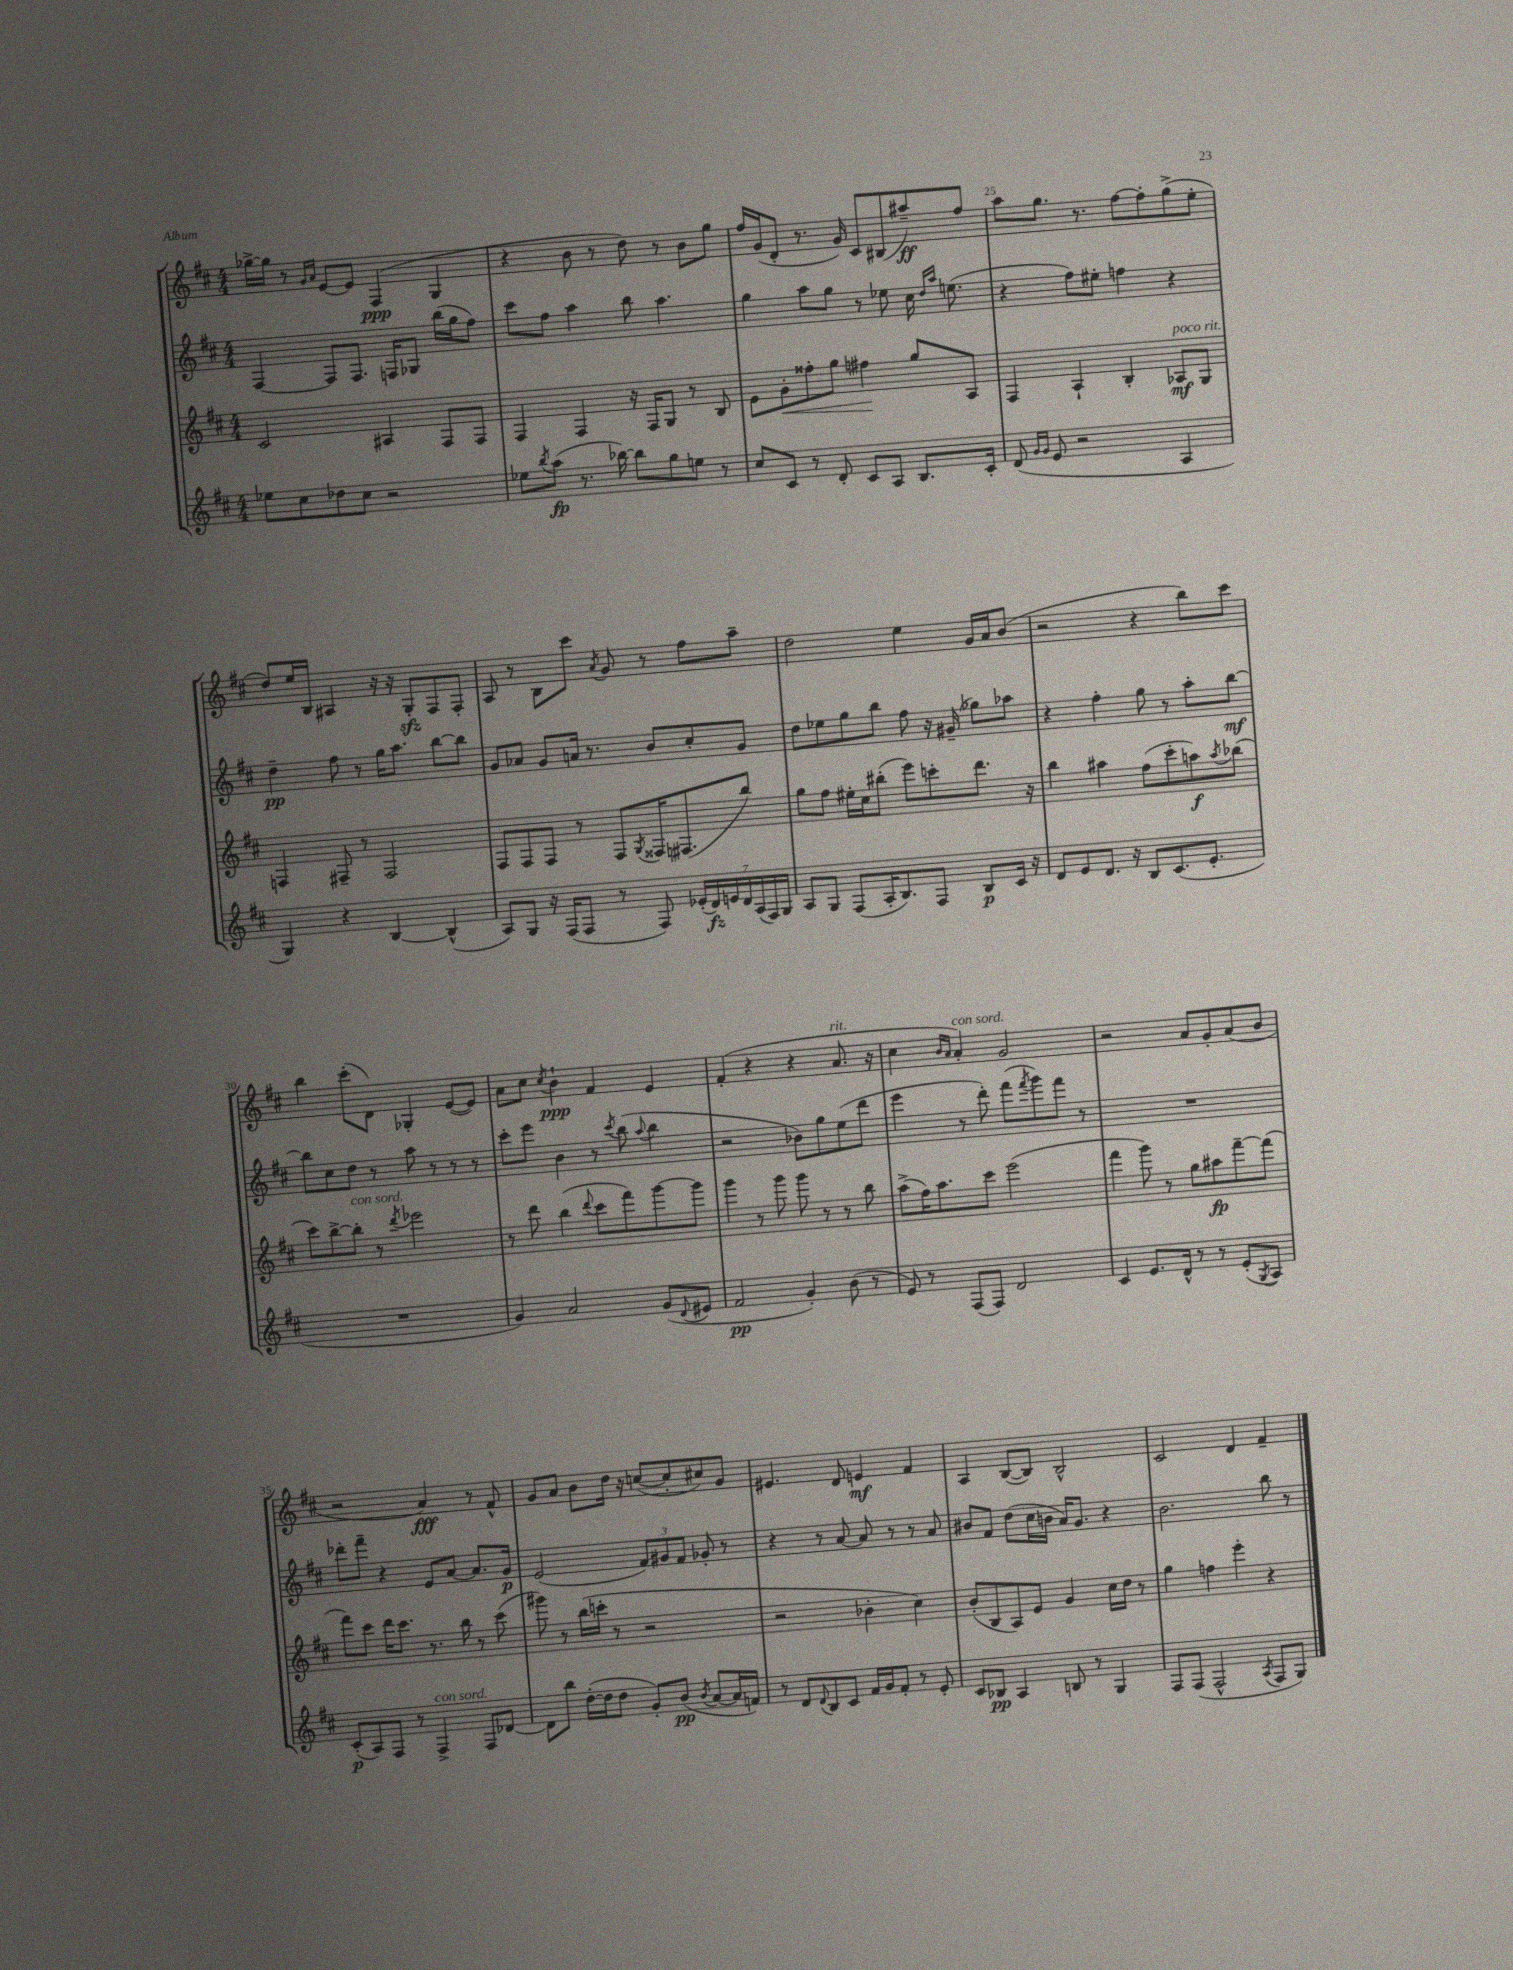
<<
\new StaffGroup <<
\new Staff = "s0" {
    \clef treble \key d \major \numericTimeSignature \time 4/4
    ges''16~-> ges''16 r8 \grace { g'16 a'16 } e'8~ e'8 fis4\ppp( g4 |
    r4 b'8 r8 d''8) r8 b'8 g''8 |
    fis''16 g'16( d'8-. r8. g'16) cis'8 bis8( ais''8--\ff) fis''8 |
    a''8 g''8. r8. fis''8~ fis''8-. g''8->( e''8-. |
    d''8) e''16 b16 ais4 r16 r16 g8-.\sfz fis8 fis8-. |
    a8 r8 b8 cis'''8 \acciaccatura { a'8 } g'8 r8 fis''8 a''8-- |
    d''2 e''4 g'16 a'16 b'8( |
    r2 r4 b''8) cis'''8 |
    b''4 cis'''8-.( d'8) ges4-. e'8~( e'8) |
    a'8 cis''8 \acciaccatura { cis''8 } b'4-!\ppp fis'4 e'4 |
    fis'4-.( r4 r4 a'8.^\markup { \italic "rit." } r16 |
    cis''4 \grace { b'16 a'16 } a'4-.^\markup { \italic "con sord." }) g'2 |
    r2 a'8 g'8-. a'8( b'8 |
    r2 a'4\fff) r8 fis'8-^ |
    g'8 a'8 b'8 d''16 r16 c''8~( c''8-. cis''8) g'8 |
    eis'4. d'8 e'4\mf fis'4 |
    a4 b8~( b8) b2-^ |
    cis'2 d'4 fis'4-- \bar "|." |
}
\new Staff = "s1" {
    \clef treble \key d \major \numericTimeSignature \time 4/4
    fis4~ fis8 fis8. f16 ges8 b''16( g''16 fis''8) |
    cis'''8 fis''8 a''4 b''8 a''4. |
    g''4 a''8 g''8 r8 ees''8 cis''16 \grace { d''16 a''16 } e''8.( |
    r4 fis''8) eis''8-. f''4 r4 |
    d''4--\pp fis''8 r8 g''16 a''8. b''8~ b''8 |
    g'8 aes'8 g'8 a'16 r8. b'8 cis''8-. g'8 |
    d''8 ees''8 g''8 b''8 fis''8 r16 gis'16--( ges''8) aes''8 |
    r4 fis''4-. g''8 r8 a''8-. b''8~\mf |
    b''8 cis''8 d''8 r8 a''8 r8 r8 r8 |
    cis'''8-. e'''8 b'4 r8 \acciaccatura { cis'''8 } b''8( \appoggiatura { a''8 } b''4 |
    r2 bes'8) g''8 e''8( d'''8 |
    e'''4 r8 d'''8-.) fis'''8( \acciaccatura { fis'''8 } g'''8) fis'''8 r8 |
    R1 |
    des'''8-. fis'''8-- r4 e'8 a'8~ a'8. g'16\p |
    e'2( \tuplet 3/2 { fis'8) gis'8 fis'8 } ges'8-. r8 |
    r4 r8 a'8~ a'8 r8 r8 a'8 |
    bis'8 fis'8 d''8( cis''16 b'16 a'16) g'8. r4 |
    b'2. b''8 r8 \bar "|." |
}
\new Staff = "s2" {
    \clef treble \key d \major \numericTimeSignature \time 4/4
    cis'2 ais4 fis8 fis8 |
    fis4 fis4 r16 fis16 g8 r8 b8 |
    e'8 g'8-.\< fisis''8-. g''8 fis''4\! g''8 a8 |
    fis4 a4-! b4-. aes8\mf^\markup { \italic "poco rit." } g8 |
    f4 fis8-- r8 fis2 |
    fis8 fis8 fis8 r8 fis8 \acciaccatura { g8 } fisis16 fis8.( b''8) |
    g''8 fis''8 eis''16-. cis''16 bis''8-.( e'''8) c'''8-. d'''8. r16 |
    b''4 ais''4 fis''8( cis'''8-. a''8\f) \acciaccatura { a''8 } bes''8( |
    cis'''8) b''8~-> b''8-.^\markup { \italic "con sord." } r8 \acciaccatura { d'''8 } ees'''2 |
    r8 d'''8 b''4( \appoggiatura { d'''8 } cis'''8 fis'''8) g'''8~ g'''8 |
    g'''4 r8 g'''8 g'''8 r8 r8 b''8 |
    a''8->( fis''16) a''8. cis'''8 e'''2( |
    fis'''4 g'''8) r8 g''8 ais''8\fp fis'''8~-- fis'''8( |
    fis'''8) cis'''8 d'''16 cis'''8. r8. b''16 r8 cis'''8( |
    gis'''8) r8 b''16( c'''16-. r8 r2 |
    r2 bes'4-. cis''4) |
    b'8-.( b8 a8) e'8 g'4 cis''16 d''16 r8 |
    g''4 f''4 e'''4-. r4 \bar "|." |
}
\new Staff = "s3" {
    \clef treble \key d \major \numericTimeSignature \time 4/4
    ees''8 cis''8 des''8 cis''8 r2 |
    ees''8 \acciaccatura { b''8 } a''8\fp( r8. bes''16~) bes''8 g''8 e''8 r8 |
    cis''8 cis'8 r8 d'8-. cis'8 a8 b8. cis'16-. |
    d'8( \grace { g'16 g'16 } e'8 r2 a4 |
    g4) r4 b4~ b4-^( |
    a8) g8 r16 fis16( fis8 r8 fis8) \tuplet 7/4 { ees'16-.( d'16\fz) e'16 d'16 a16( fis16) g16 } |
    a8 g8 fis8( a16-. b8.) fis8 b8\p cis'16 r16 |
    d'8 e'8 d'8. r16 b8 cis'8.( e'8.-. |
    R1 |
    g'4) a'2 g'8( \appoggiatura { d'8 } eis'8 |
    fis'2\pp g'4-.) b'8( r8 |
    e'8) r8 fis8( fis8) d'2 |
    cis'4 e'8. d'16-^ r8 r8 e'8-.( \acciaccatura { g8 } a8) |
    cis'8-.\p( a8) fis8 r8 fis4->^\markup { \italic "con sord." } fis8 des'8~ |
    des'8 b''8 d''16~-.( d''16 d''8 g'8-.) b'8\pp( \acciaccatura { b'8 } a'8~ a'16 f'16) |
    r8 d'8 \appoggiatura { d'8 } b8 cis'8 fis'16 g'16 fis'8-. r8 e'8-. |
    cis'8 bes8\pp a4 b8 r8 g4 |
    fis8 fis8( fis2-^ \acciaccatura { a8 } fis8 g8) \bar "|." |
}
>>
>>
\layout { \context { \Score currentBarNumber = #22 \override BarNumber.break-visibility = ##(#f #t #t) barNumberVisibility = #(every-nth-bar-number-visible 5) } }
